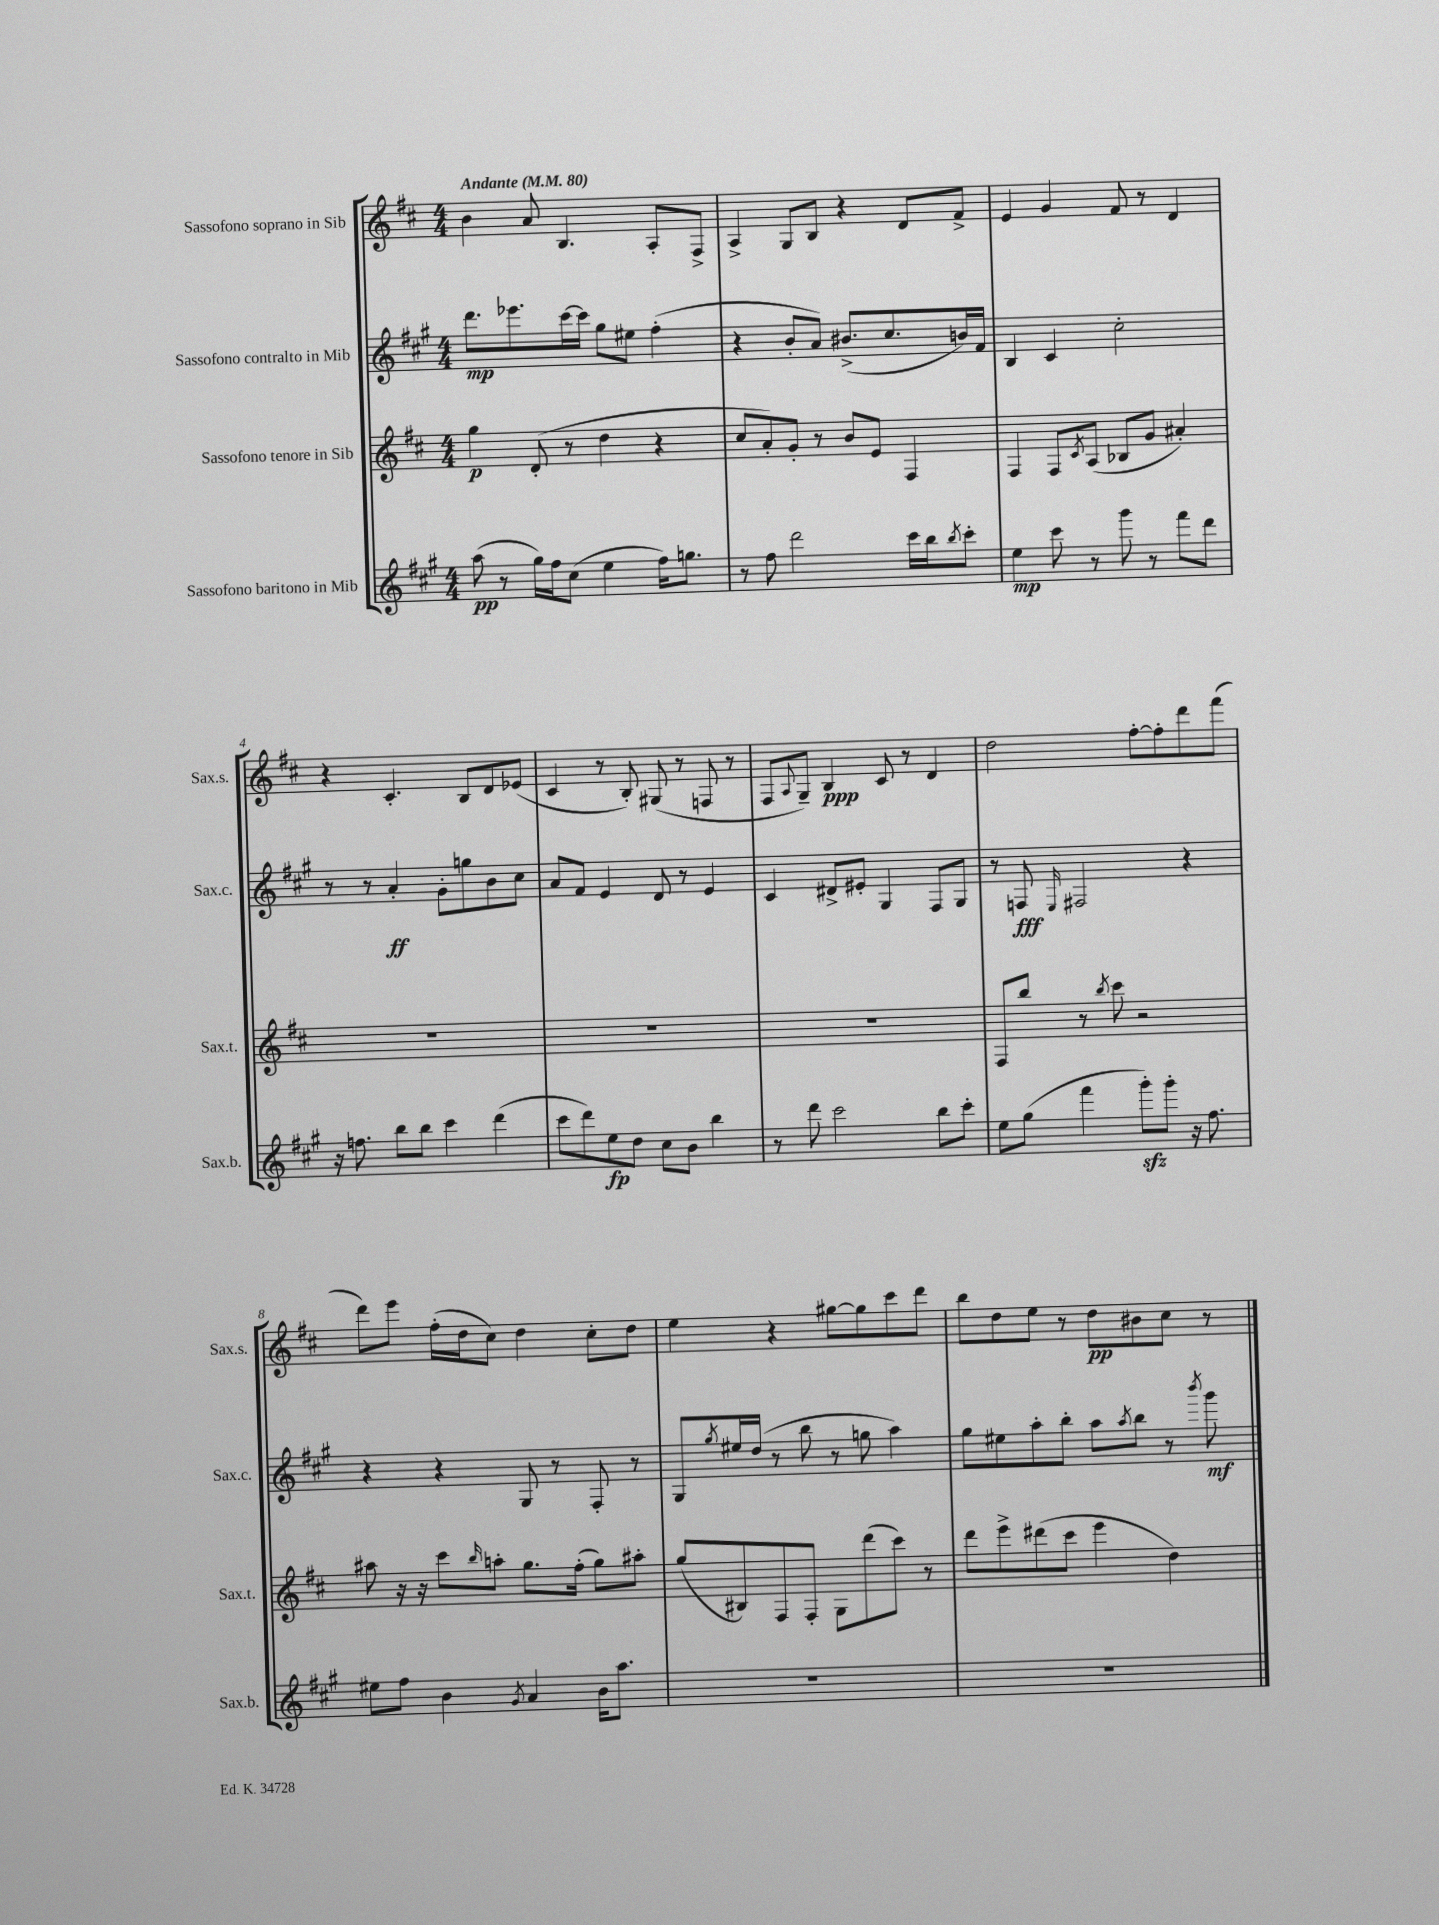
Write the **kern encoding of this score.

**kern	**dynam	**kern	**dynam	**kern	**dynam	**kern	**dynam
*part4	*part4	*part3	*part3	*part2	*part2	*part1	*part1
*staff4	*staff4	*staff3	*staff3	*staff2	*staff2	*staff1	*staff1
*I"Sassofono baritono in Mib	*	*I"Sassofono tenore in Sib	*	*I"Sassofono contralto in Mib	*	*I"Sassofono soprano in Sib	*
*I'Sax.b.	*	*I'Sax.t.	*	*I'Sax.c.	*	*I'Sax.s.	*
*clefG2	*	*clefG2	*	*clefG2	*	*clefG2	*
*k[f#c#g#]	*	*k[f#c#]	*	*k[f#c#g#]	*	*k[f#c#]	*
*M4/4	*	*M4/4	*	*M4/4	*	*M4/4	*
*MM80	*	*MM80	*	*MM80	*	*MM80	*
=1	=1	=1	=1	=1	=1	=1	=1
!	!	!	!	!	!	!LO:TX:a:B:t=Andante	!
(8aa\	pp	4gg\	p	8.ddd\L	mp	4b\	.
8r	.	.	.	.	.	.	.
.	.	.	.	8.eee-X\	.	.	.
16gg#\LL)	.	(8d'/	.	.	.	8a/	.
16ff#\J	.	.	.	.	.	.	.
(8cc#\J	.	8r	.	[16ccc#\L	.	4.B/	.
.	.	.	.	16ccc#\JJ]	.	.	.
4ee\	.	4dd\	.	8gg#\L	.	.	.
.	.	.	.	8ee#X\J	.	.	.
16ff#\KL)	.	4r	.	(4ff#'\	.	8A'/L	.
8.ggn\J	.	.	.	.	.	.	.
.	.	.	.	.	.	8F#^/J	.
=2	=2	=2	=2	=2	=2	=2	=2
8r	.	8cc#/L	.	4r	.	4A^/	.
8ff#\	.	8a'/)	.	.	.	.	.
2ddd\	.	8g'/J	.	8b'/L	.	8G/L	.
.	.	8r	.	8a/J)	.	8B/J	.
.	.	8b/L	.	(8.b#X^/L	.	4r	.
.	.	8e/J	.	.	.	.	.
.	.	.	.	8.cc#/	.	.	.
16ccc#\LL	.	4F#/	.	.	.	8d/L	.
16bb\J	.	.	.	.	.	.	.
8qbb/	.	.	.	.	.	.	.
8ccc#'\J	.	.	.	16bn/L)	.	8f#^/J	.
.	.	.	.	16f#/JJ	.	.	.
=3	=3	=3	=3	=3	=3	=3	=3
4ee\	mp	4F#/	.	4B/	.	4e/	.
8ccc#\	.	8F#/L	.	4c#/	.	4g/	.
.	.	8qc#/	.	.	.	.	.
8r	.	(8A/J	.	.	.	.	.
8ggg#\	.	8B-X/L	.	2cc#'\	.	8f#/	.
8r	.	8g/J	.	.	.	8r	.
8fff#\L	.	4a#X'/)	.	.	.	4d/	.
8ddd\J	.	.	.	.	.	.	.
!!LO:LB:g=z
=4	=4	=4	=4	=4	=4	=4	=4
16r	.	1r	.	8r	.	4r	.
8.ffn\	.	.	.	.	.	.	.
.	.	.	.	8r	.	.	.
8bb\L	.	.	.	4a'/	ff	4.c#'/	.
8bb\J	.	.	.	.	.	.	.
4ccc#\	.	.	.	8g#'\L	.	.	.
.	.	.	.	8ggn\	.	8B/L	.
(4ddd\	.	.	.	8b\	.	8d/	.
.	.	.	.	8cc#\J	.	(8e-X/J	.
=5	=5	=5	=5	=5	=5	=5	=5
8ccc#\L	.	1r	.	8a/L	.	4c#/	.
8ddd\)	.	.	.	8f#/J	.	.	.
8ee\	fp	.	.	4e/	.	8r	.
8dd\J	.	.	.	.	.	8B'/)	.
8cc#\L	.	.	.	8d/	.	(8G#X/	.
8b\J	.	.	.	8r	.	8r	.
4bb\	.	.	.	4e/	.	8Fn/	.
.	.	.	.	.	.	8r	.
=6	=6	=6	=6	=6	=6	=6	=6
8r	.	1r	.	4c#/	.	8F#/L	.
.	.	.	.	.	.	8qqA/	.
8ddd\	.	.	.	.	.	8G~/J)	.
2ccc#\	.	.	.	8d#X^/L	.	4B/	ppp
.	.	.	.	8e#X'/J	.	.	.
.	.	.	.	4G#/	.	8c#/	.
.	.	.	.	.	.	8r	.
8bb\L	.	.	.	8F#/L	.	4d/	.
8ccc#'\J	.	.	.	8G#/J	.	.	.
=7	=7	=7	=7	=7	=7	=7	=7
8ee\L	.	8F#/L	.	8r	.	2dd\	.
(8gg#\J	.	8bb/J	.	8Fn/	fff	.	.
.	.	.	.	16qqE/	.	.	.
4fff#\	.	8r	.	2F#X/	.	.	.
.	.	8qbb/	.	.	.	.	.
.	.	8ccc#\	.	.	.	.	.
8ggg#zz'\L)	.	2r	.	.	.	[8ff#'\L	.
8ggg#'\J	.	.	.	.	.	8ff#'\]	.
16r	.	.	.	4r	.	8ddd\	.
8.ff#\	.	.	.	.	.	.	.
.	.	.	.	.	.	(8fff#\J	.
!!LO:LB:g=z
=8	=8	=8	=8	=8	=8	=8	=8
8ee#X\L	.	8aa#X\	.	4r	.	8ddd\L)	.
8ff#\J	.	16r	.	.	.	8eee\J	.
.	.	16r	.	.	.	.	.
4b\	.	8ccc#\L	.	4r	.	(16ff#'\LL	.
.	.	.	.	.	.	16dd\J	.
.	.	16qqbb/	.	.	.	.	.
.	.	8aan'\J	.	.	.	8cc#\J)	.
8qg#/	.	.	.	.	.	.	.
4a/	.	8.gg\L	.	8G#/	.	4dd\	.
.	.	.	.	8r	.	.	.
.	.	(16ff#'\Jk	.	.	.	.	.
16b\KL	.	8gg\L)	.	8F#'/	.	8cc#'\L	.
8.aa\J	.	.	.	.	.	.	.
.	.	8aa#X'\J	.	8r	.	8dd\J	.
=9	=9	=9	=9	=9	=9	=9	=9
1r	.	(8gg/L	.	8G#/L	.	4ee\	.
.	.	.	.	8qgg#/	.	.	.
.	.	8B#X/)	.	16ee#X/L	.	.	.
.	.	.	.	(16dd/JJ	.	.	.
.	.	8F#/	.	8r	.	4r	.
.	.	8F#'/J	.	8bb\	.	.	.
.	.	8G\L	.	8r	.	[8gg#X\L	.
.	.	(8ddd\	.	8ggn\	.	8gg#\]	.
.	.	8ccc#\J)	.	4aa\)	.	8ccc#\	.
.	.	8r	.	.	.	8ddd\J	.
=10	=10	=10	=10	=10	=10	=10	=10
1r	.	8ddd\L	.	8gg#\L	.	8bb\L	.
.	.	8eee^\	.	8ee#X\	.	8dd\	.
.	.	(8ddd#X\	.	8aa'\	.	8ee\J	.
.	.	8ccc#\J	.	8bb'\J	.	8r	.
.	.	4eee\	.	8aa\L	.	8dd\L	pp
.	.	.	.	8qaa/	.	.	.
.	.	.	.	8bb\J	.	8b#X\	.
.	.	4dd\)	.	8r	.	8cc#\J	.
.	.	.	.	8qbbb/	.	.	.
.	.	.	.	8ggg#\	mf	8r	.
==	==	==	==	==	==	==	==
*-	*-	*-	*-	*-	*-	*-	*-
